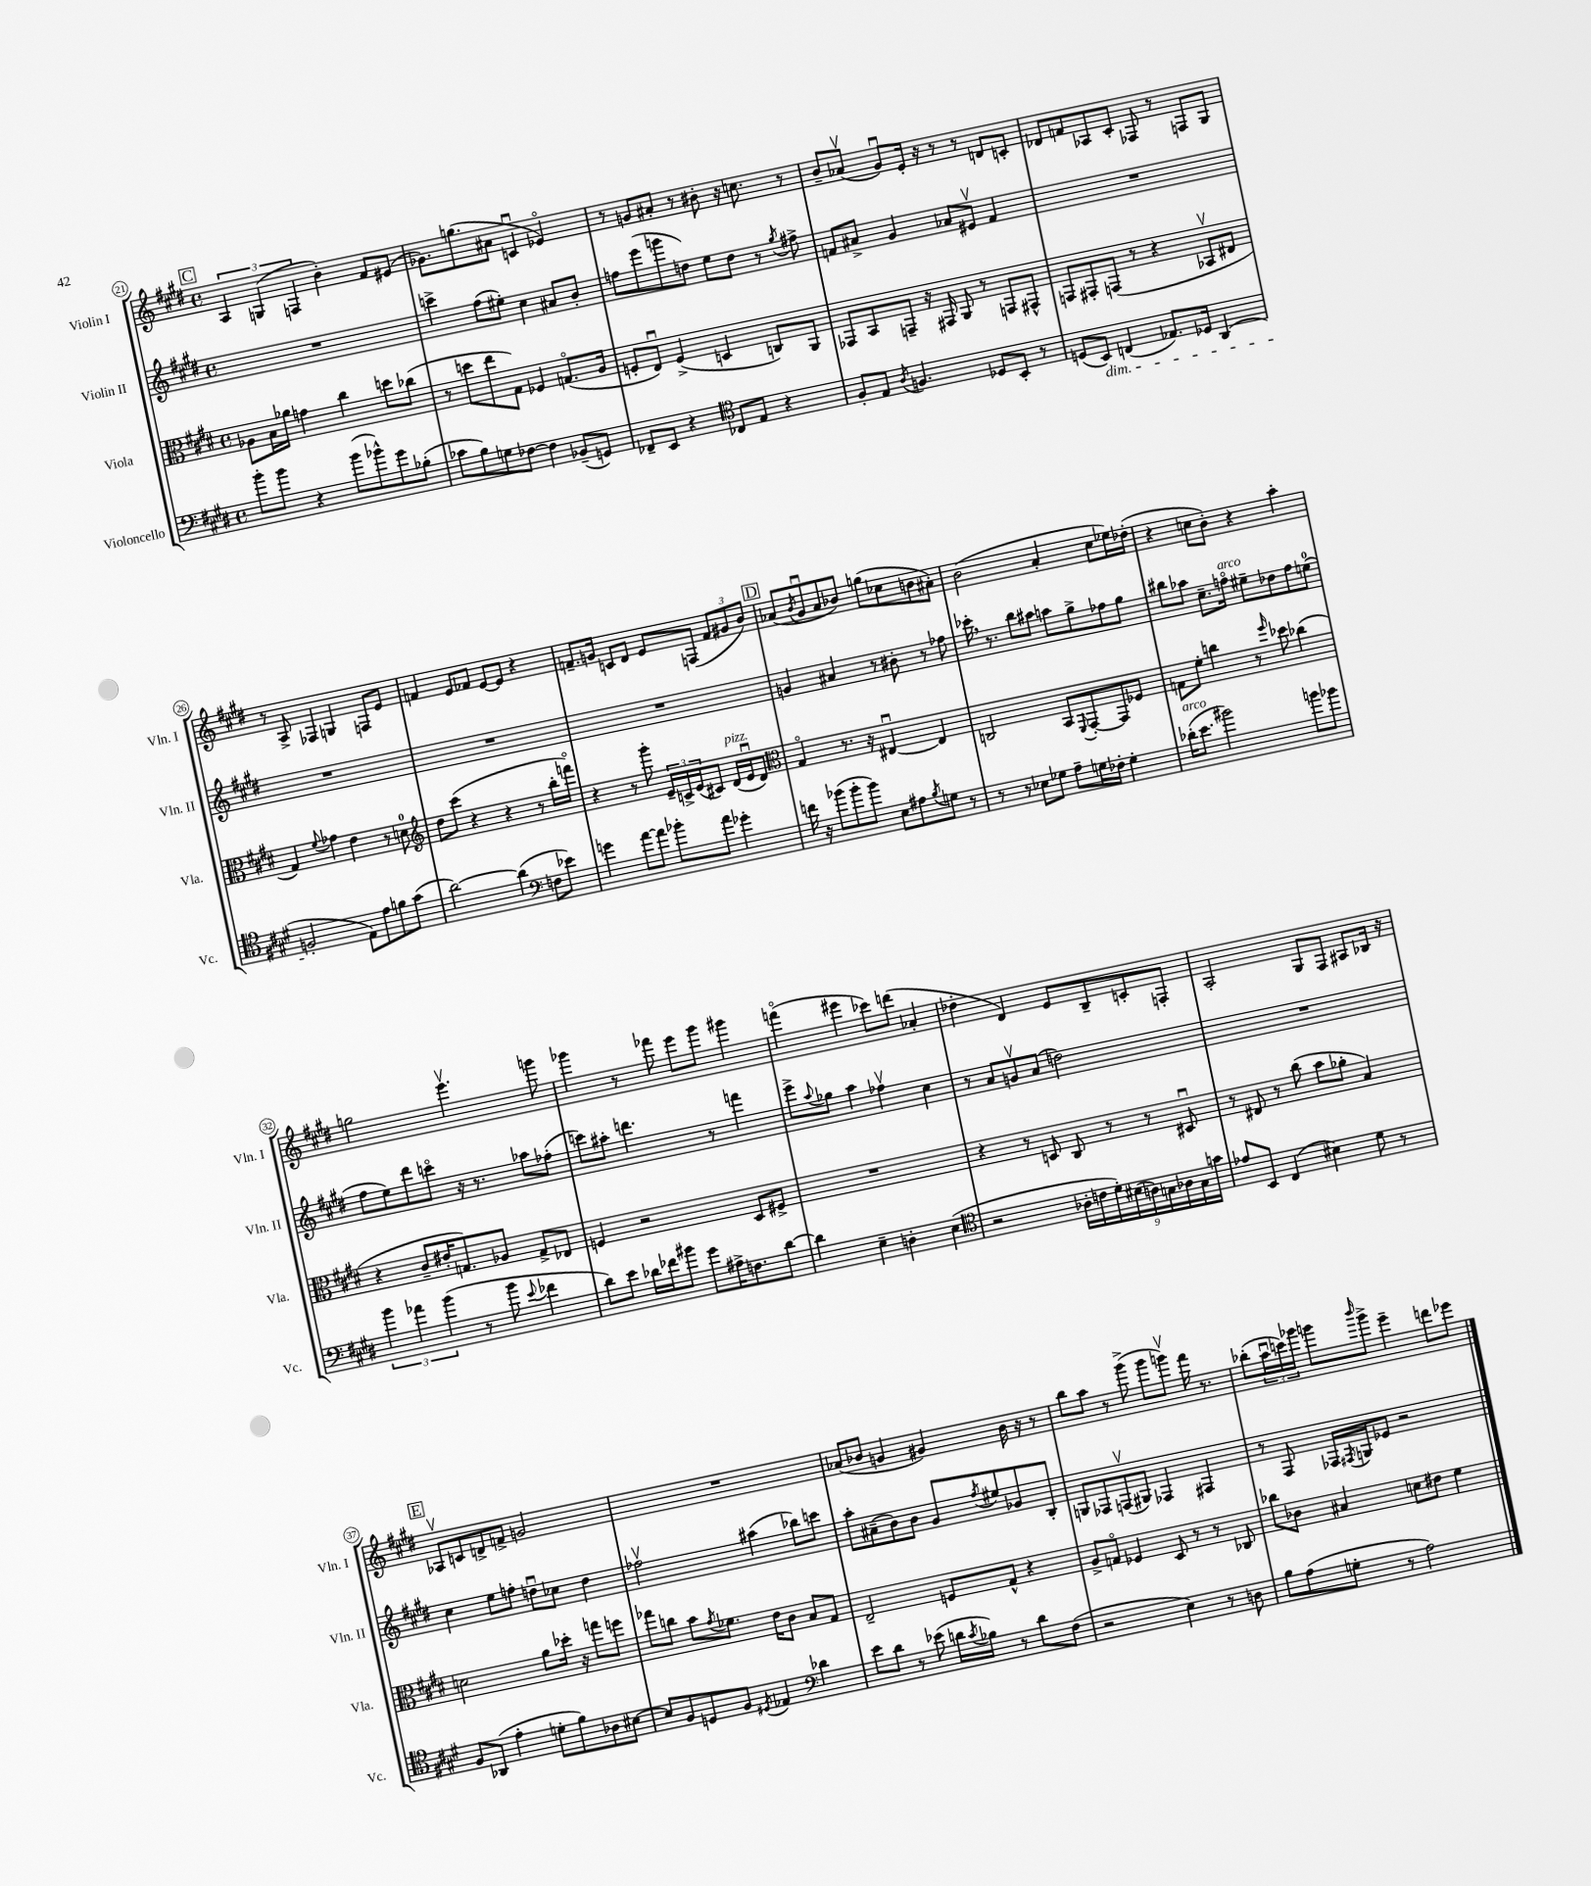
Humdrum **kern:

**kern	**kern	**kern	**kern
*part4	*part3	*part2	*part1
*staff4	*staff3	*staff2	*staff1
*I"Violoncello	*I"Viola	*I"Violin II	*I"Violin I
*I'Vc.	*I'Vla.	*I'Vln. II	*I'Vln. I
*clefF4	*clefC3	*clefG2	*clefG2
*k[f#c#g#d#]	*k[f#c#g#d#]	*k[f#c#g#d#]	*k[f#c#g#d#]
*M4/4	*M4/4	*M4/4	*M4/4
*met(c)	*met(c)	*met(c)	*met(c)
!!LO:REH:place=s1:t=C
=21	=21	=21	=21
8b'\L	8A-X\L	1r	6A/
8b\J	16B\L	.	.
.	.	.	(6Gn/
.	16a-X\JJ	.	.
4r	4gn\	.	.
.	.	.	6Fn/
(8b\L	4cc#\	.	4b'\)
8b-X^^\)	.	.	.
8g#\	8ddn\L	.	8f#/L
(8B-X'\J	(8cc-X\J	.	(8e#X/J
=22	=22	=22	=22
8c-X\L	8r	4cccn^\	8.g-X\L)
8B\)	8ddn\L	.	.
.	.	.	(8.ggn\
8Gn\	8ee\	(8ff#\L	.
[8F-X\J	8G#\J)	8ee#X'\J)	8a#X\J
4F-\]	4F-X/	4cc#\	4cnu/
(8BB-X~/L	(8.Gn/L	8a#X/L	4e-X/)
8GGn/J)	.	8b'/J	.
.	16A/Jk	.	.
=23	=23	=23	=23
8FF-X~/L	8Fn'/L	8ffn\L	8r
8EE/J	8Eu/J)	(8eee\	8gn/L
4r	(4F^/	8gggn\	8a#X'/J
.	.	8ddn\J)	8r
*clefC4	*	*	*
8C-X/L	4Dn/	8ee\L	8b#X'\
8E/J	.	8dd\J	16r
.	.	.	8.ccn\
4r	8Cn/L)	8r	.
.	.	8qgg#/	.
.	8AA/J	8ff#X^\	8r
=24	=24	=24	=24
8F#'/L	8GG-X/L	8fn/L	8b~/L
8E/J	8BB/	8a#X^/J	(8a-Xv/J
8qA/	.	.	.
4.Fn/	8GGn~/J	4g#/	8g#u/L)
.	16r	.	16e'/Jk
.	16GG#X/	.	16r
.	8AA/	8a-X/L	8r
8D-X/L	8r	8e#Xv/J	8r
8BB'/J	8GGn/L	4f/	8dn/L
8r	8GG#X^^/J	.	8cn'/J
=25	=25	=25	=25
(8Dn/L	8GGn/L	1r	8d-X/L
!LO:TX:b:i:t=dim.	!	!	!
8BB/J)	8GG#X'/	.	8fn/
(4Cn/	(8GGn/J	.	8A-X/
.	8r	.	8c#'/J
8.E-X/L)	4r	.	8F-X/
.	.	.	8r
16D-X/Jk	.	.	.
(4AA/	8BB-Xv/L	.	8Fn/L
.	8E#X/J	.	8G#/J
!!LO:LB:g=z
=26	=26	=26	=26
2Fn'/	4G#/)	1r	8r
.	.	.	8A^/
.	8qqf#/	.	.
.	4g-X\	.	4F-X/
8E\L)	4e\	.	4Gn/
8e\	.	.	.
8fn\	8r	.	8Fn/L
(8g#\J	8dn\	.	8e/J
=27	=27	=27	=27
*	*clefG2	*	*
[2a\)	8dd#\L	1r	4fn/
.	(8ccc#\J	.	.
.	4r	.	8e/L
.	.	.	8f-X/J
(4a\]	4r	.	[8e/L
.	.	.	8e/J]
*clefF4	*	*	*
8Fn\L	8r	.	4r
8e-X\J)	16bb'\LL	.	.
.	16fffn\JJ)	.	.
=28	=28	=28	=28
4gn\	4r	1r	8.fn~/L
.	.	.	16gn/Jk
[8a\L	8r	.	8cn/L
8a\J]	8ggg#'\	.	8d#/J
8b-X'\L	24e~/LL	.	8e/L
.	24cn^/	.	.
.	(24e/J	.	.
8a\J	8c#X/J)	.	(8Fn/J
!	!LO:TX:a:i:t=pizz.	!	!
4g-X'\	(16d#/LL	.	12f/L
.	16eu/J	.	.
.	.	.	12g#X/
.	8d#/J)	.	.
.	.	.	12b/J)
!!LO:REH:place=s1:t=D
=29	=29	=29	=29
*	*clefC3	*	*
16fn\	4G#/	4gn/	(8a-X/L
16r	.	.	.
.	.	.	8qb/
(8b-X\L	.	.	8g#u/
8b-'\	8.r	4a#X/	8a-/
8b-\J)	.	.	8b-X/J)
.	16r	.	.
8E\L	[4E#Xu/	8r	(8ggn\L
8A#X\	.	8b#X'\	8cc-X\
8qB/	.	.	.
8Gn\J	4E#/]	8r	8bn\
8r	.	8ff-X\	8a#X'\J)
=30	=30	=30	=30
8r	2Cn/	16ccc-X',\	(2b\
.	.	8.r	.
8r	.	.	.
8E-X\L	.	8bb\L	.
8G-X\J	.	8aa#X\J	.
8A~\L	8BB/L	8aan\L	4a'/
.	8qqFF#/	.	.
16Gn\L	[8GG#'/	8gg#^\	.
16F-X'\JJ	.	.	.
4G'\	8GG#/]	8ff-X\	8cc#\L
.	8F-X/J	8gg#\J	16ee-X\L)
.	.	.	(16dd-X'\JJ
=31	=31	=31	=31
!LO:TX:a:i:t=arco	!	!	!
(16d-X'\KL	8Gn\L	8bb#X\L	4r
8.e\J	.	.	.
.	8f#'\J	8aa-X\J	.
2b#X\)	4ccn\	8.cc#~\L	8ccn\L
.	.	.	8b'\J)
!	!	!LO:TX:a:i:t=arco	!
.	.	16ffn\Jk	.
.	8r	8ee#X~\L	4r
.	16qqff#/	.	.
.	8dd-X\	8dd-X\	.
8bn\L	(4cc-X\	8ff\	4aa'\
8b-X\J	.	(8een\J	.
!!LO:LB:g=z
=32	=32	=32	=32
6b\	4r	8ff#\L	2ggn\
.	.	8ee\)	.
6a-X\	.	.	.
.	8c#~/L	8ddd#\	.
(6b\	.	.	.
.	16e#X'/K	8cccn\J	.
.	8.Gn/)	.	.
8r	.	16r	4.eeev\
.	.	8.r	.
8b\	8A-X/J	.	.
8qqe/	.	.	.
4f-X\	8G^/L	8aa-X\L	.
.	8E-X/J	(8ff-X'\J	8gggn\
=33	=33	=33	=33
8d#\L)	4Fn/	8cccn\L)	4ggg-X\
8e\J	.	8aa#X'\J	.
16d-X\LL	2r	4.dddn\	8r
16f-X\J	.	.	.
8b#X\J	.	.	8fff-X\
8g#\L	.	.	8eee\L
16A#X^\K	.	8r	8ggg-\J
8.Fn\	.	.	.
.	8D#/L	4fffn\	4ggg#X\
[8d-\J	8F#X^/J	.	.
=34	=34	=34	=34
4d-\]	1r	8eee^\L	(4fffn\
.	.	8qqaa/	.
.	.	8gg-X\J	.
4E~\	.	4aa\	4eee#X\
4Dn'\	.	4ff-Xv\	8ccc-X\L)
.	.	.	(8dddn\J
(4E\	.	4cc#\	4a-X'/
=35	=35	=35	=35
*clefC4	*	*	*
2r	4r	8r	4dd-X'\
.	.	8a/L	.
.	8r	8gnv/	4d#/)
.	8Dn/	(8a/J	.
18A-X'\LL	8C#/	2ddn\)	8e/L
18cn\	.	.	.
18d#'\)	.	.	.
.	8r	.	8B~/
(18B#X\	.	.	.
18An\)	.	.	.
.	8r	.	8cn'/
18Gn\	.	.	.
18A-X\	.	.	.
.	8D#Xu/	.	8Fn'/J
18G\	.	.	.
18gn\JJ	.	.	.
=36	=36	=36	=36
8e-X/L	8r	1r	2A'/
8BB/J	8E#X/	.	.
(4C#/	8r	.	.
.	(8cc#\	.	.
4B#X\)	8b\L	.	8G#/L
.	8a-X'\J	.	8F#/J
8d#\	4B/)	.	8A#X/L
8r	.	.	16B-X/Jk
.	.	.	16r
!!LO:LB:g=z
!!LO:REH:place=s1:t=E
=37	=37	=37	=37
8F#/L	2dn\	4cc#\	8A-Xv/L
(8AA-X/J	.	.	8cn/
4e'\	.	8ee\L	8dn^/
.	.	8ffn'\J	8fn^/J
8dn'\L	8a\L	8ddnu\L	2gn/
8f#\)	16dd-X'\Jk	8cc-X\J	.
.	16r	.	.
8A-X\	8ggn\L	4dd\	.
[8B#X\J	8ffn\J	.	.
=38	=38	=38	=38
8B#/L]	8gg-X\L	2ff-Xv\	1r
8F#/	8ccn\J	.	.
8Dn/	8b\L	.	.
.	8qg#/	.	.
8F#/J	8.f-X\J	.	.
8qD#X/	.	.	.
4E-X/	.	(4aa#X\	.
.	16e\KL	.	.
.	8c#\J	.	.
*clefF4	*	*	*
4d-X\	8B/L	8bb-X\L)	.
.	8G#/J	8cccn\J	.
=39	=39	=39	=39
8e\L	2E~/	8aa'\L	(8a-X/L
8d#\J	.	(8a#X~\	8b-X/J
8r	.	8b\)	4gn/
(8e-X\	.	8b\J	.
16dn\LL	8Fn/L	8g#/L	4g#X/)
8qc#/	.	.	.
16B-X\JJ)	.	.	.
.	.	8qff#/	.
8r	8G#^^/J	8ee#X/	.
8d\L	4r	8g-X/	16b-\
.	.	.	16r
(8F#\J	.	8B'/J	8r
=40	=40	=40	=40
2r	8A^/L	8Gn/L	8bb\L
.	8Gn/J	8F-X/	8aa\J
.	4F-X/	(8Fnv/	8r
.	.	8G#X/J)	(8ggg#^\
4E\)	8D#/	4F-X/	8ggg#\L
.	8r	.	8gggnv\J)
8r	8r	4F#X/	16fff#\
.	.	.	8.r
8Dn\	8C-X/	.	.
=41	=41	=41	=41
8B\L	8cc-X\L	8r	(8bb-X'\L
(8A\	8c-X\J	8F#/	24aau\L
.	.	.	24cccn\)
.	.	.	24ggg-X\JJ
8Gn'\J	4B#X/	16F-X/LL	8gggn\L
.	.	8qF#X/	.
.	.	16Gn/J	.
.	.	.	16qqbbb/
8r	.	8e-X/J	8ggg^\J
2A\)	8dn\L	2r	4eee~\
.	8e#X\J	.	.
.	4f#\	.	8dddn\L
.	.	.	8eee-X\J
==	==	==	==
*-	*-	*-	*-
